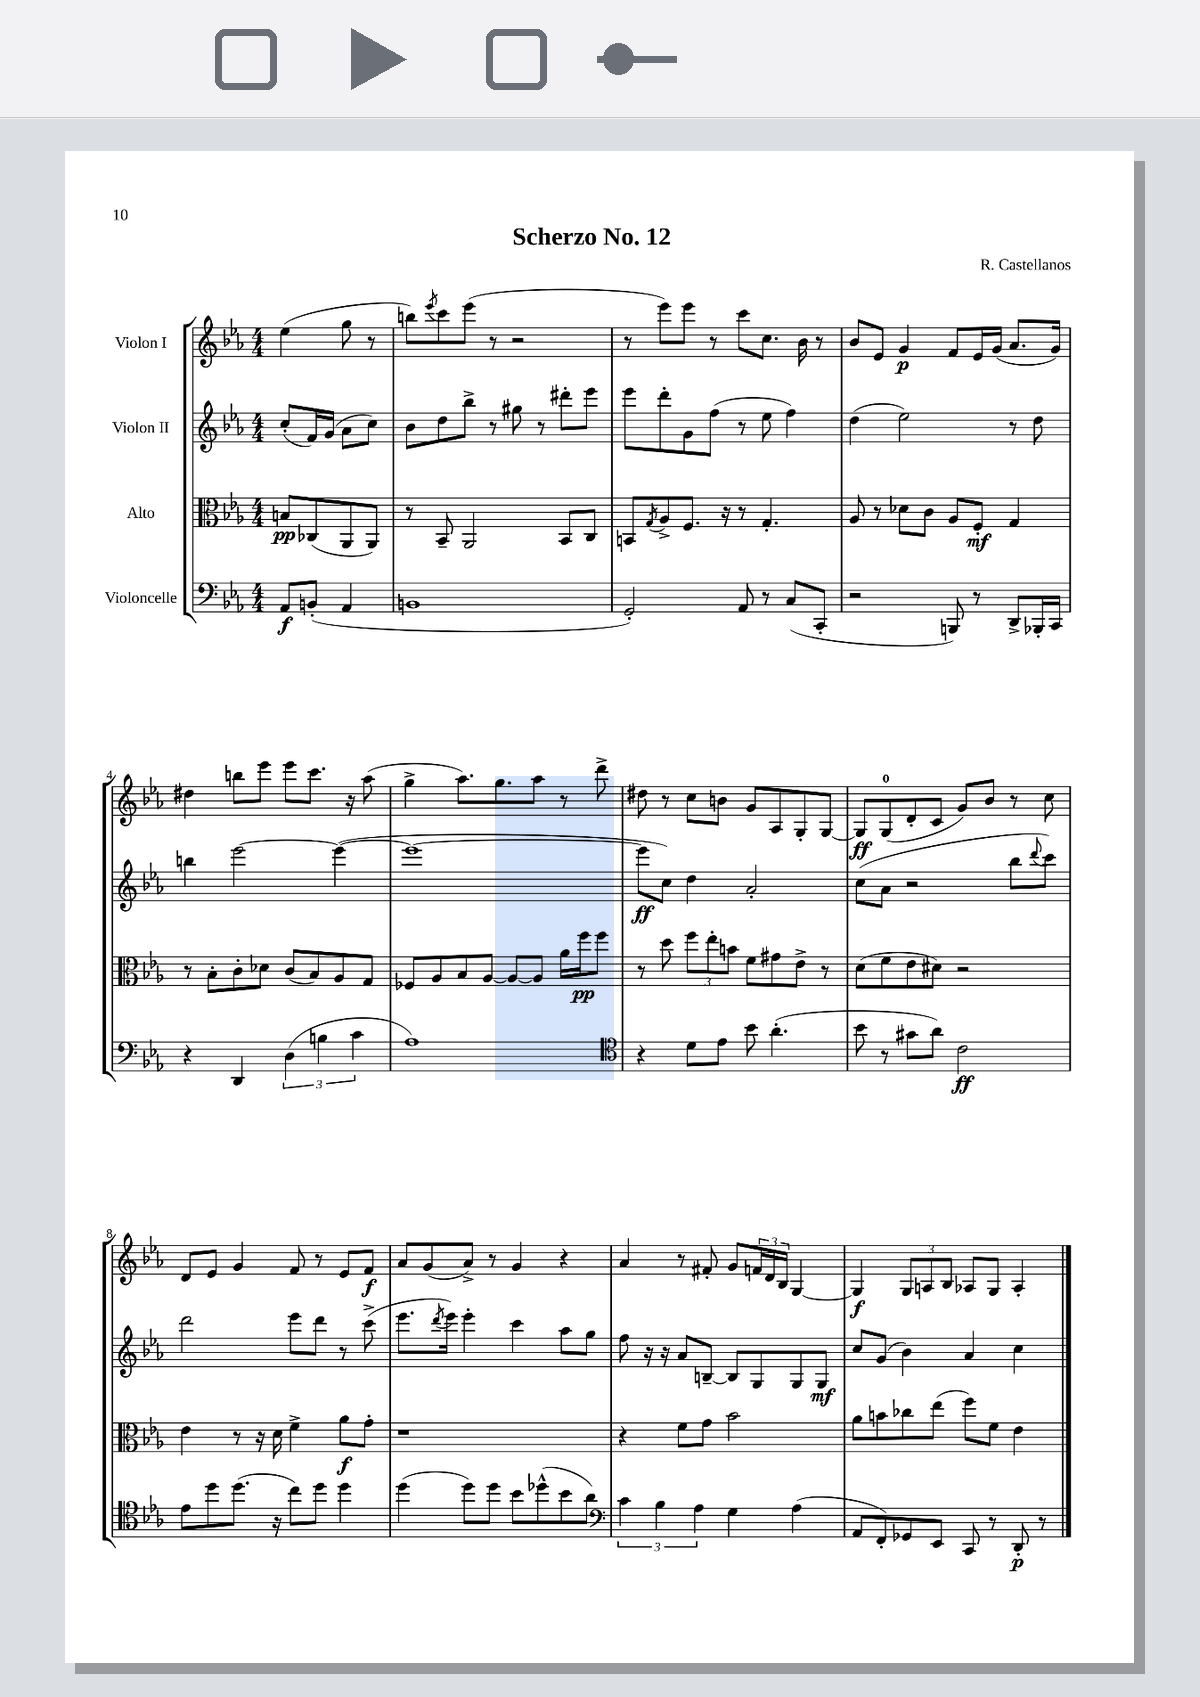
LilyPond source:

\header { title = "Scherzo No. 12" composer = "R. Castellanos" }
<<
\new StaffGroup <<
\new Staff = "s0" \with { instrumentName = "Violon I" } {
    \clef treble \key ees \major \numericTimeSignature \time 4/4 \partial 2
    ees''4( g''8 r8 |
    b''8) \acciaccatura { ees'''8 } c'''8 ees'''8( r8 r2 |
    r8 ees'''8) ees'''8 r8 c'''8 c''8. bes'16 r8 |
    bes'8 ees'8 g'4\p f'8 ees'16 g'16( aes'8. g'16) |
    dis''4 b''8 ees'''8 ees'''8 c'''8. r16 aes''8( |
    g''4-> aes''8.) g''8. aes''8 r8 d'''8-> |
    dis''8 r8 c''8 b'8 g'8 aes8 g8-. g8~ |
    g8\ff g8-0( d'8-. c'8 g'8) bes'8 r8 c''8 |
    d'8 ees'8 g'4 f'8 r8 ees'8 f'8\f |
    aes'8 g'8( aes'8->) r8 g'4 r4 |
    aes'4 r8 fis'8-. g'8 \tuplet 3/2 { f'16 d'16 bes16 } g4~ |
    g4\f \tuplet 3/2 { g8 a8 bes8 } aes8 g8 aes4-. \bar "|." |
}
\new Staff = "s1" \with { instrumentName = "Violon II" } {
    \clef treble \key ees \major \numericTimeSignature \time 4/4 \partial 2
    c''8-.( f'16) g'16( aes'8 c''8) |
    bes'8 d''8 bes''8-> r8 gis''8 r8 dis'''8-. ees'''8 |
    ees'''8 d'''8-. g'8 f''8( r8 ees''8 f''4) |
    d''4( ees''2) r8 d''8 |
    b''4 ees'''2~ ees'''4~( |
    ees'''1~ |
    ees'''8\ff c''8) d''4 aes'2-. |
    c''8( aes'8 r2 bes''8 \appoggiatura { d'''8 } c'''8) |
    d'''2 ees'''8 d'''8 r8 c'''8->( |
    ees'''8. \acciaccatura { d'''8 } ees'''16) ees'''4-. c'''4 aes''8 g''8 |
    f''8 r16 r16 aes'8 b8~-- b8 g8 g8 g8\mf |
    c''8 g'8( bes'4) aes'4 c''4 \bar "|." |
}
\new Staff = "s2" \with { instrumentName = "Alto" } {
    \clef alto \key ees \major \numericTimeSignature \time 4/4 \partial 2
    b8\pp ces8( aes,8 aes,8) |
    r8 bes,8-- aes,2 bes,8 c8 |
    b,8 \acciaccatura { g8 } aes8-> f8. r16 r8 g4.-. |
    aes8 r8 des'8 c'8 aes8 f8-.\mf g4 |
    r8 bes8-. c'8-. des'8 c'8( bes8) aes8 g8 |
    fes8 aes8 bes8 aes8~ aes8~ aes8 aes'16 f''16\pp f''8 |
    r8 d''8 \tuplet 3/2 { f''8 ees''8-. b'8 } f'8 gis'8 ees'8-> r8 |
    d'8( f'8 ees'8 dis'8) r2 |
    ees'4 r8 r16 d'16 f'4-> aes'8\f g'8-. |
    r1 |
    r4 f'8 g'8 bes'2 |
    aes'8 b'8 ces''8 ees''8( f''8) f'8 ees'4 \bar "|." |
}
\new Staff = "s3" \with { instrumentName = "Violoncelle" } {
    \clef bass \key ees \major \numericTimeSignature \time 4/4 \partial 2
    aes,8\f b,8-.( aes,4 |
    b,1 |
    g,2-.) aes,8 r8 c8( c,8-. |
    r2 b,,8) r8 d,8-> bes,,16-. c,16 |
    r4 d,4 \tuplet 3/2 { d4( b4 c'4 } |
    aes1) |
    \clef tenor r4 d'8 ees'8 bes'8 aes'4.-.( |
    bes'8 r8 gis'8 aes'8) c'2\ff |
    ees'8 d''8 d''8.( r16 c''8) d''8 d''4 |
    d''4( d''8) d''8 bes'8 des''8-^( bes'8 aes'8) |
    \clef bass \tuplet 3/2 { c'4 bes4 aes4 } g4 aes4( |
    aes,8 f,8-.) ges,8 ees,8 c,8 r8 d,8-.\p r8 \bar "|." |
}
>>
>>
